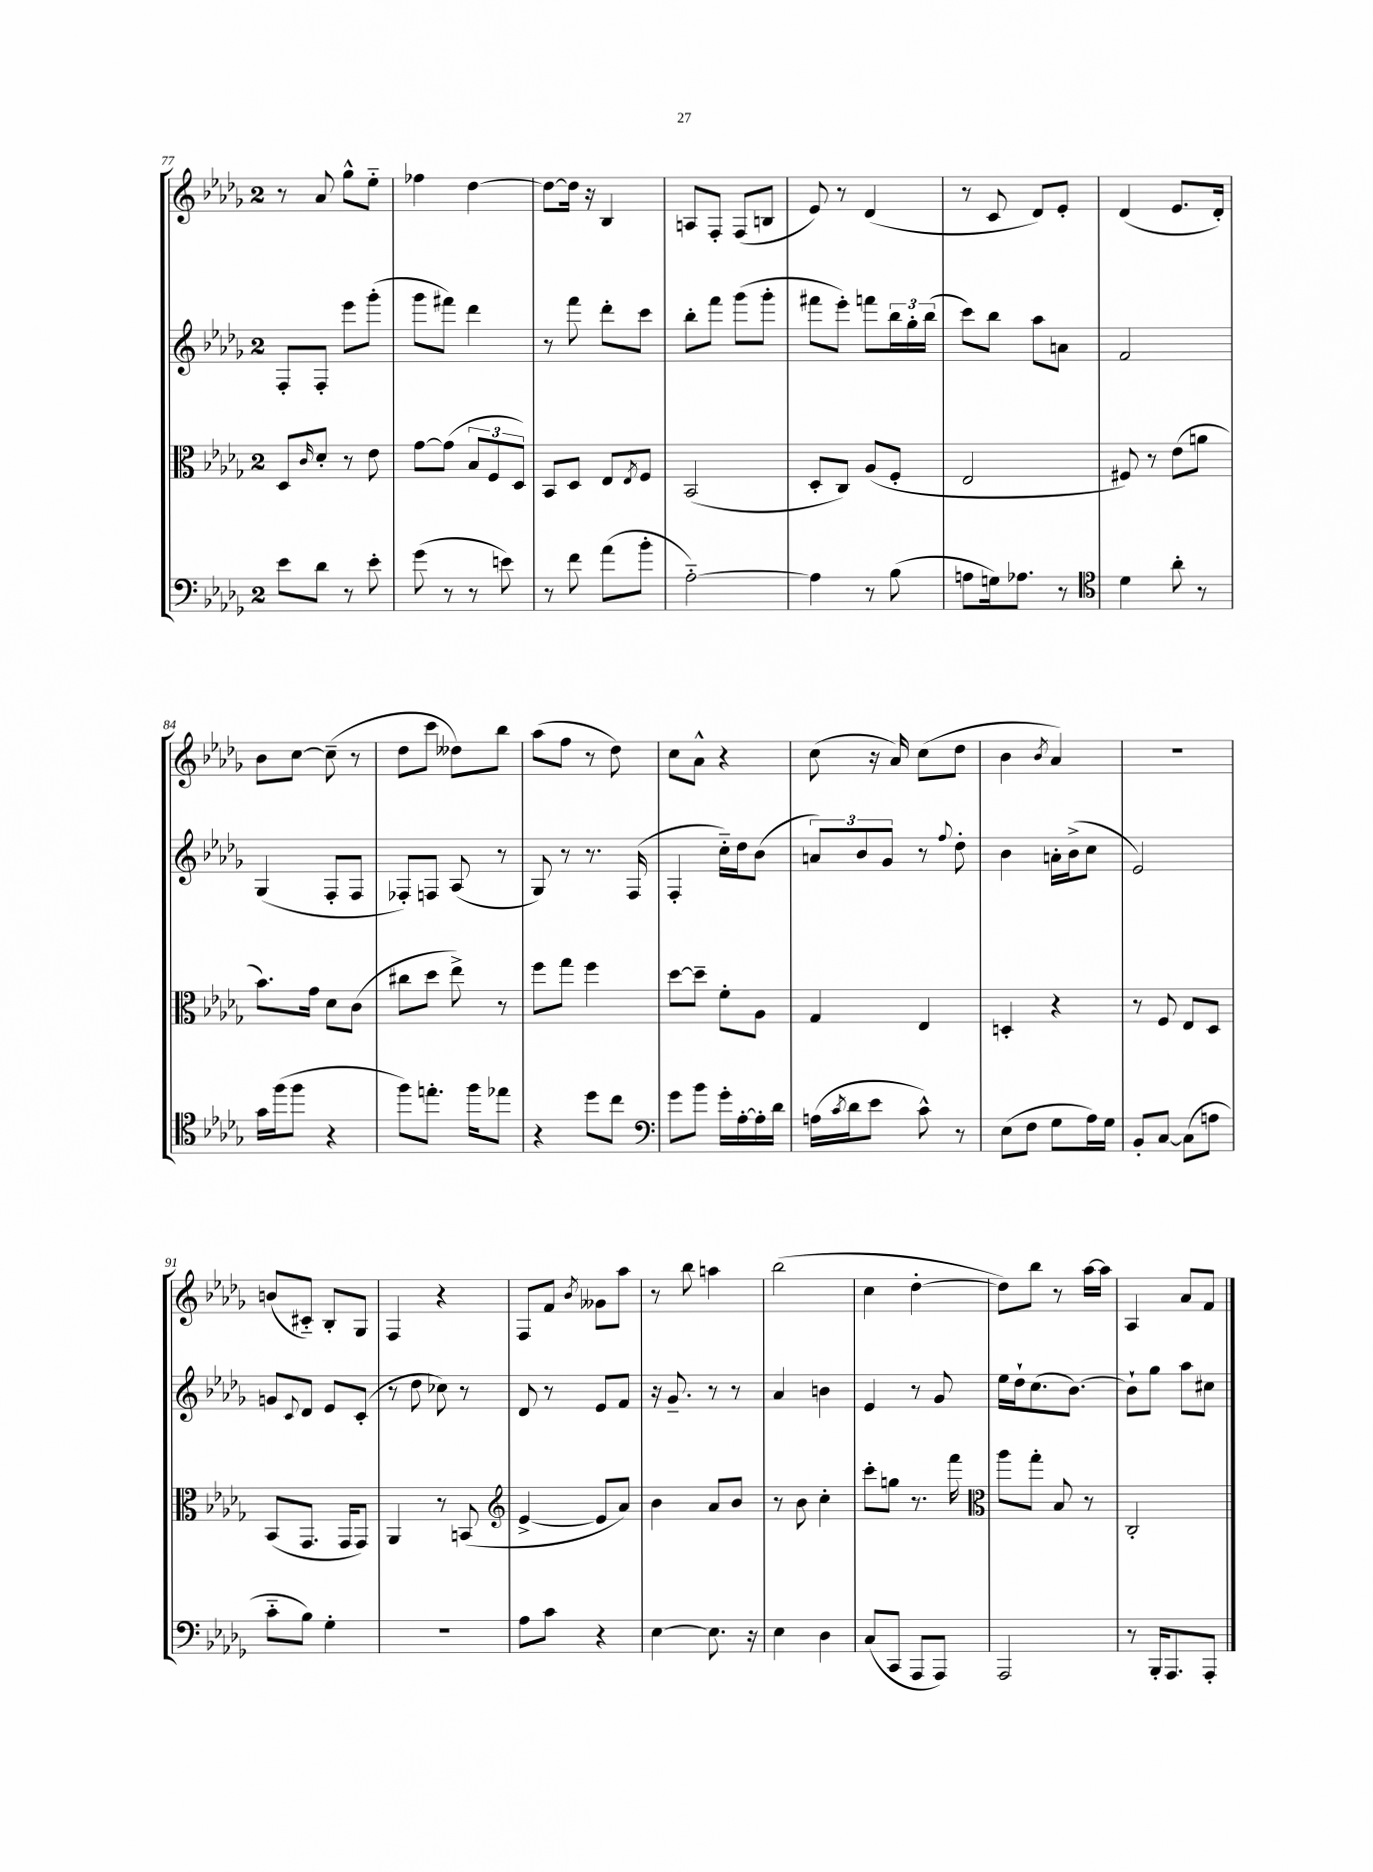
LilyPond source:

<<
\new StaffGroup <<
\new Staff = "s0" {
    \clef treble \key des \major \once \override Staff.TimeSignature.style = #'single-digit \time 2/4
    r8 aes'8 ges''8-^ ees''8-_ |
    fes''4 des''4~ |
    des''8~ des''16 r16 bes4 |
    a8 f8-. f8( b8 |
    ees'8) r8 des'4( |
    r8 c'8 des'8) ees'8-. |
    des'4( ees'8. des'16-.) |
    bes'8 c''8~ c''8--( r8 |
    des''8 c'''8 deses''8) bes''8 |
    aes''8( f''8 r8 des''8) |
    c''8 aes'8-^ r4 |
    c''8( r16 aes'16) c''8( des''8 |
    bes'4 \acciaccatura { bes'8 } aes'4) |
    r2 |
    b'8( cis'8-_) bes8-. ges8 |
    f4 r4 |
    f8 f'8 \acciaccatura { bes'8 } geses'8 aes''8 |
    r8 bes''8 a''4 |
    bes''2( |
    c''4 des''4~-. |
    des''8) bes''8 r8 aes''16~ aes''16 |
    aes4 aes'8 f'8 \bar "|." |
}
\new Staff = "s1" {
    \clef treble \key des \major \once \override Staff.TimeSignature.style = #'single-digit \time 2/4
    f8-. f8-. ees'''8 ges'''8-.( |
    ges'''8 fis'''8) des'''4 |
    r8 f'''8 des'''8-. c'''8 |
    bes''8-. f'''8 ges'''8( ges'''8-. |
    fis'''8 ees'''8-.) f'''8 \tuplet 3/2 { bes''16 ges''16-. bes''16( } |
    c'''8) bes''8 aes''8 a'8 |
    f'2 |
    ges4( f8-. f8 |
    fes8-.) f8 aes8( r8 |
    ges8) r8 r8. f16( |
    f4-. c''16-_) des''16 bes'8( |
    \tuplet 3/2 { a'8) bes'8 ges'8 } r8 \appoggiatura { f''8 } des''8-. |
    bes'4 a'16-. bes'16->( c''8 |
    ees'2) |
    g'8 \appoggiatura { c'8 } des'8 ees'8 c'8-.( |
    r8 des''8 ces''8) r8 |
    des'8 r8 ees'8 f'8 |
    r16 ges'8.-- r8 r8 |
    aes'4 b'4 |
    ees'4 r8 ges'8 |
    ees''16 des''16-! c''8.( bes'8.~) |
    bes'8-! ges''8 aes''8 cis''8 \bar "|." |
}
\new Staff = "s2" {
    \clef alto \key des \major \once \override Staff.TimeSignature.style = #'single-digit \time 2/4
    des8 \grace { c'16 } des'8-. r8 ees'8 |
    ges'8~ ges'8( \tuplet 3/2 { bes8 f8 des8) } |
    bes,8 des8 ees8 \acciaccatura { ees8 } f8 |
    bes,2( |
    des8-. c8) aes8( f8-. |
    ees2 |
    fis8) r8 ees'8( a'8 |
    bes'8.) ges'16 des'8 c'8( |
    cis''8 des''8 ees''8->) r8 |
    f''8 ges''8 f''4 |
    des''8~ des''8-- f'8-. aes8 |
    ges4 ees4 |
    d4-. r4 |
    r8 f8 ees8 des8 |
    bes,8( ges,8. ges,16 ges,8) |
    aes,4 r8 b,8( |
    \clef treble ees'4~-> ees'8 aes'8) |
    bes'4 aes'8 bes'8 |
    r8 bes'8 c''4-. |
    c'''8-. g''8 r8. f'''16 |
    \clef alto aes''8 ges''8-. bes8 r8 |
    c2-. \bar "|." |
}
\new Staff = "s3" {
    \clef bass \key des \major \once \override Staff.TimeSignature.style = #'single-digit \time 2/4
    ees'8 des'8 r8 ees'8-. |
    ges'8( r8 r8 e'8) |
    r8 f'8 aes'8( bes'8-. |
    aes2~-_) |
    aes4 r8 bes8( |
    a8 g16) aes8. r8 |
    \clef tenor des'4 aes'8-. r8 |
    ges'16 f''16( f''8 r4 |
    f''8) e''8.-. f''16 ees''8 |
    r4 des''8 c''8 |
    \clef bass ges'8 bes'8 ges'16-. aes16~-. aes16-. des'16 |
    a16( \acciaccatura { c'8 } des'16 ees'8 c'8-^) r8 |
    ees8( f8 ges8 aes16) ges16 |
    bes,8-. c8~ c8( a8 |
    c'8-_ bes8) ges4-. |
    R2 |
    aes8 c'8 r4 |
    ees4~ ees8. r16 |
    ees4 des4 |
    c8( c,8 aes,,8 aes,,8) |
    aes,,2 |
    r8 bes,,16-. aes,,8. aes,,8-. \bar "|." |
}
>>
>>
\layout { \context { \Score currentBarNumber = #77 } }
